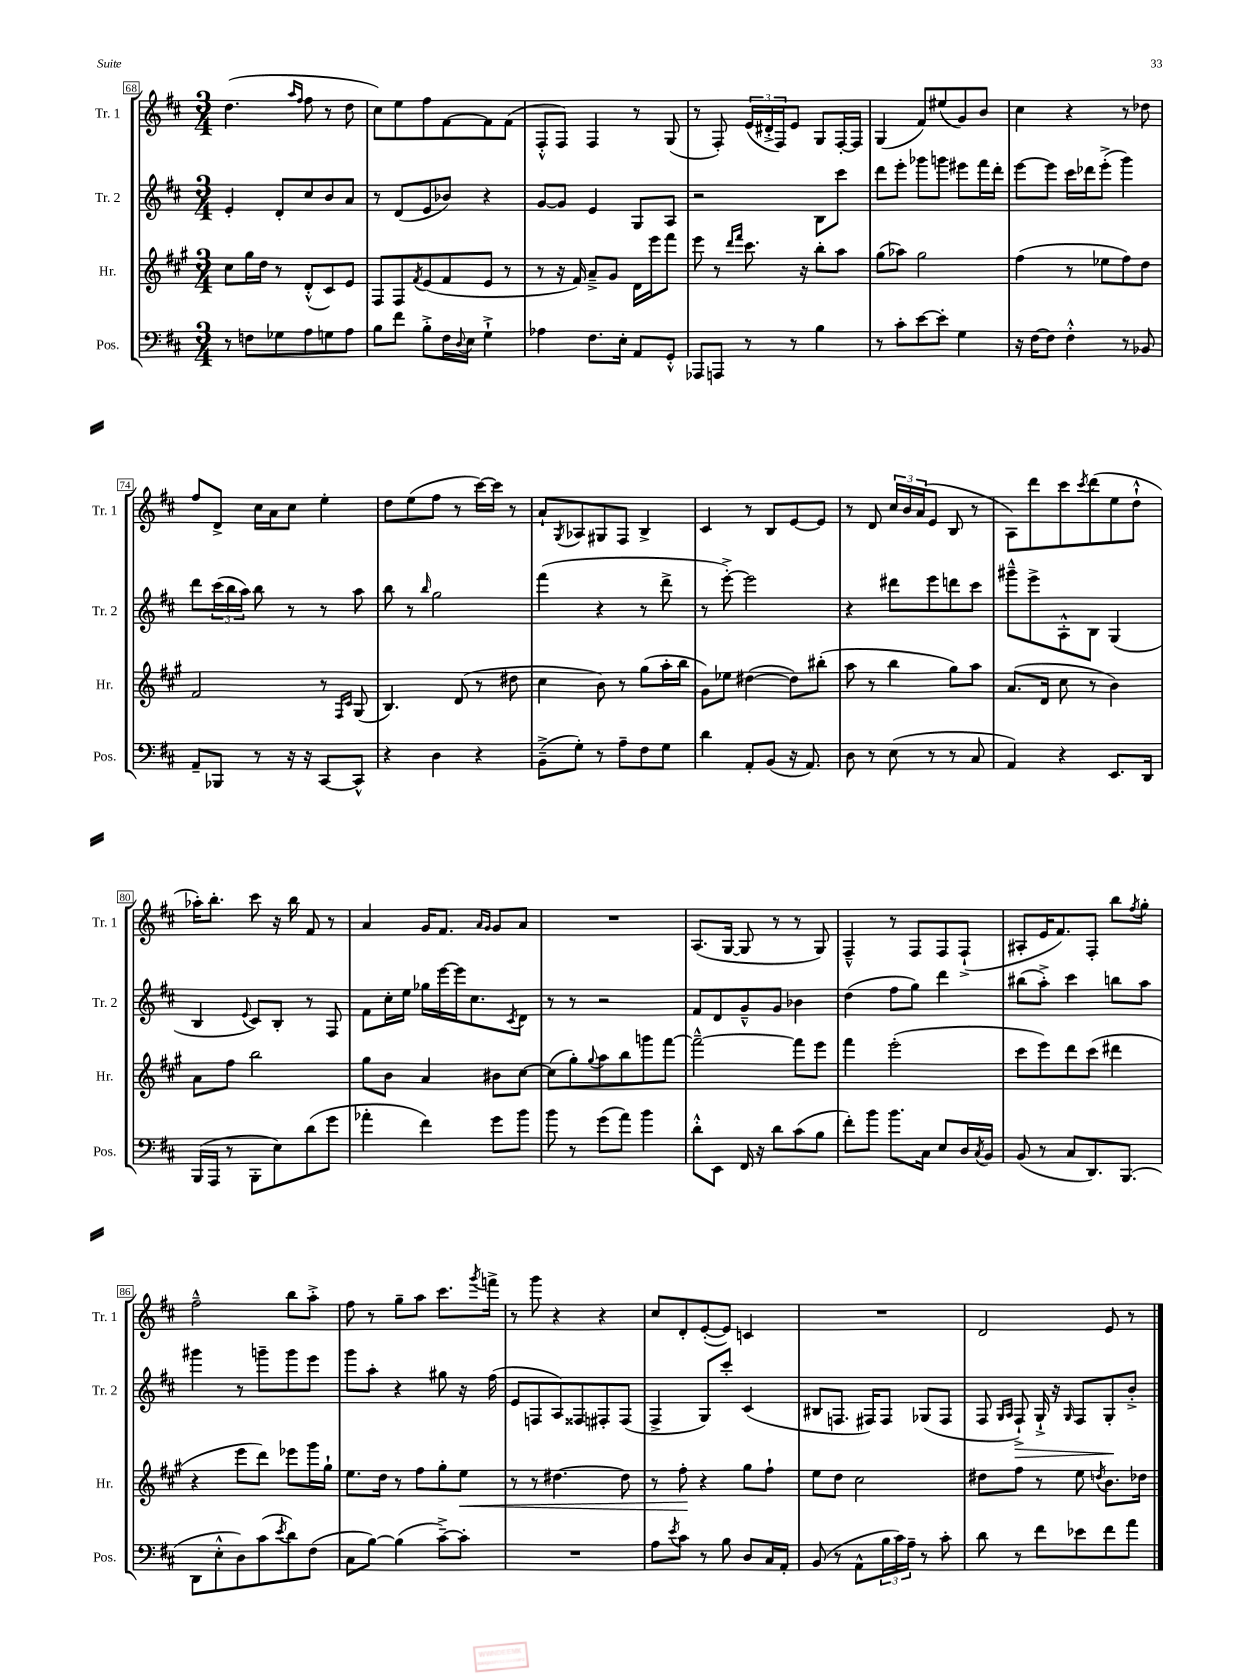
<<
\new StaffGroup <<
\new Staff = "s0" \with { instrumentName = "Tr. 1" shortInstrumentName = "Tr. 1" } {
    \clef treble \key d \major \numericTimeSignature \time 3/4
    d''4.( \grace { a''16 fis''16 } fis''8 r8 d''8 |
    cis''8) e''8 fis''8 fis'8~ fis'8 fis'8( |
    fis8-.-^ fis8) fis4 r8 g8( |
    r8 fis8-.) \tuplet 3/2 { e'16( dis'16-.-> fis16) } e'8 g8 fis16~-. fis16 |
    g4( fis'8) eis''8( g'8) b'8 |
    cis''4 r4 r8 des''8 |
    fis''8 d'8-> cis''16 a'16 cis''8 e''4-. |
    d''8 e''8( fis''8 r8 cis'''16~) cis'''16 r8 |
    a'8-! \acciaccatura { g8 } aes8 gis8 fis8 b4-> |
    cis'4 r8 b8 e'8~ e'8 |
    r8 d'8 \tuplet 3/2 { cis''16 b'16 a'16( } e'8 b8 r8 |
    a8) d'''8 cis'''8 \acciaccatura { cis'''8 } d'''8( e''8 d''8-!-^ |
    aes''16-.) b''8.-. cis'''8 r16 b''16 fis'8 r8 |
    a'4 g'16 fis'8. \grace { a'16 g'16 } g'8 a'8 |
    R2. |
    a8.( g16~ g8 r8 r8 g8) |
    fis4---^ r8 fis8 fis8 fis8-!->( |
    ais8-. e'16 fis'8.) fis8-. b''8 \acciaccatura { fis''8 } g''8-. |
    fis''2---^ b''8 a''8-.-> |
    fis''8 r8 g''8-- a''8 cis'''8. \acciaccatura { g'''8 } f'''16-> |
    r8 g'''8 r4 r4 |
    cis''8 d'8-. e'8~-.( e'8) c'4 |
    R2. |
    d'2 e'8 r8 \bar "|." |
}
\new Staff = "s1" \with { instrumentName = "Tr. 2" shortInstrumentName = "Tr. 2" } {
    \clef treble \key d \major \numericTimeSignature \time 3/4
    e'4-. d'8-. cis''8 b'8 a'8 |
    r8 d'8( e'8 bes'8) r4 |
    g'8~ g'8 e'4 g8 a8 |
    r2 b8 cis'''8 |
    d'''8 e'''8-. ges'''8 g'''8 eis'''8 fis'''16 d'''16-. |
    e'''8~ e'''8 cis'''16 des'''16 e'''8-.->( g'''4) |
    d'''8 \tuplet 3/2 { cis'''16( b''16 a''16) } b''8 r8 r8 a''8 |
    b''8 r8 \grace { b''16 } g''2 |
    fis'''4( r4 r8 d'''8-> |
    r8 e'''8~-.->) e'''2 |
    r4 dis'''8 e'''8 d'''8 cis'''8 |
    gis'''8---^ e'''8-> a8-.-^ b8 g4( |
    b4 \appoggiatura { e'8 } cis'8) b8-. r8 fis8 |
    fis'8 cis''16-. e''16 ges''16 e'''16~ e'''16 cis''8. \acciaccatura { cis'8 } d'8 |
    r8 r8 r2 |
    fis'8 d'8 g'8---^ g'8 bes'4 |
    d''4( fis''8 g''8) d'''4 |
    bis''8( a''8-.->) cis'''4 b''8 a''8 |
    gis'''4 r8 g'''8-- g'''8 e'''8 |
    g'''8 a''8-. r4 gis''8 r16 fis''16( |
    e'8 f8 a8) fisis8 fis8-. fis8( |
    fis4-> g8) cis'''8-. cis'4( |
    bis8 f8. fis16) fis8 ges8( fis8 |
    fis8 \grace { g16 a16 } fis8-!->\>) g16-!-> r16 \grace { g16 } fis8 g8-.\! b'8-.-> \bar "|." |
}
\new Staff = "s2" \with { instrumentName = "Hr." shortInstrumentName = "Hr." } {
    \clef treble \key a \major \numericTimeSignature \time 3/4
    cis''8 gis''16 d''16 r8 d'8-.-^( cis'8) e'8 |
    fis8 fis8 \acciaccatura { fis'8 } e'8( fis'8 e'8 r8 |
    r8 r16 fis'16) a'8---> gis'8 d'16 e'''16 fis'''8 |
    e'''8 r8 \grace { d'''16 fis'''16 } cis'''8. r16 b''8-. a''8 |
    gis''8( aes''8) gis''2 |
    fis''4( r8 ees''8 fis''8) d''8 |
    fis'2 r8 \grace { fis16 cis'16 } gis8( |
    b4.) d'8( r8 dis''8 |
    cis''4 b'8) r8 gis''8( a''16-. b''16 |
    gis'8) ees''8 dis''4~( dis''8) bis''8-.( |
    a''8 r8 b''4 gis''8) a''8 |
    a'8.( d'16 cis''8 r8 b'4) |
    a'8 fis''8 b''2 |
    gis''8 b'8 a'4 bis'8 cis''8~ |
    cis''8( gis''8-.) \appoggiatura { gis''8 } a''8 b''8 g'''8 fis'''8~ |
    fis'''2~---^ fis'''8 e'''8 |
    fis'''4 e'''2-.( |
    cis'''8 e'''8) d'''8 cis'''8( dis'''4 |
    r4 e'''8 d'''8) ees'''8 gis'''16 gis''16-! |
    e''8. d''16 r8 fis''8 gis''8-. e''8\< |
    r8 r8 dis''4.~ dis''8 |
    r8 fis''8-.\! r4 gis''8 fis''8-! |
    e''8 d''8 cis''2 |
    dis''8 fis''8 r8 e''8 \acciaccatura { d''8 } b'8. des''16 \bar "|." |
}
\new Staff = "s3" \with { instrumentName = "Pos." shortInstrumentName = "Pos." } {
    \clef bass \key d \major \numericTimeSignature \time 3/4
    r8 f8 ges8 a8 g8 a8 |
    b8 fis'8 b8-.-> fis16 \appoggiatura { d8 } e16 g4-!-> |
    aes4 fis8. e16-. a,8 g,8-.-^ |
    aes,,8 a,,8 r8 r8 b4 |
    r8 cis'8-. e'8~ e'8-. g4 |
    r16 fis16~ fis8 fis4-.-^ r8 bes,8 |
    a,8-- bes,,8 r8 r16 r16 cis,8~ cis,8-^ |
    r4 d4 r4 |
    b,8--->( g8-.) r8 a8-- fis8 g8 |
    d'4 a,8-. b,8( r16 a,8.) |
    d8 r8 e8( r8 r8 cis8 |
    a,4) r4 e,8. d,16 |
    b,,16( a,,16 r8 b,,8-. e8) d'8( g'8 |
    aes'4-. fis'4) g'8 b'8 |
    b'8 r8 g'8( a'8) b'4 |
    d'8-.-^ e,8 fis,16 r16 d'8 cis'8( b8 |
    fis'8-.) b'8 b'8. cis16 e8 d16 \acciaccatura { cis8 } b,16 |
    b,8( r8 cis8 d,8.) b,,8.( |
    d,8 e8-.-^ d8) cis'8( \acciaccatura { e'8 } d'8) fis8( |
    cis8 b8~) b4( cis'8~--->) cis'8-. |
    R2. |
    a8 \acciaccatura { e'8 } cis'8 r8 b8 d8 cis16 a,16-. |
    b,8( r8 a,8-^ \tuplet 3/2 { b16 cis'16) a16-- } r8 cis'8-. |
    d'8 r8 fis'8 ees'8 fis'8 a'8 \bar "|." |
}
>>
>>
\layout { \context { \Score currentBarNumber = #68 \override BarNumber.stencil = #(make-stencil-boxer 0.1 0.3 ly:text-interface::print) } }
